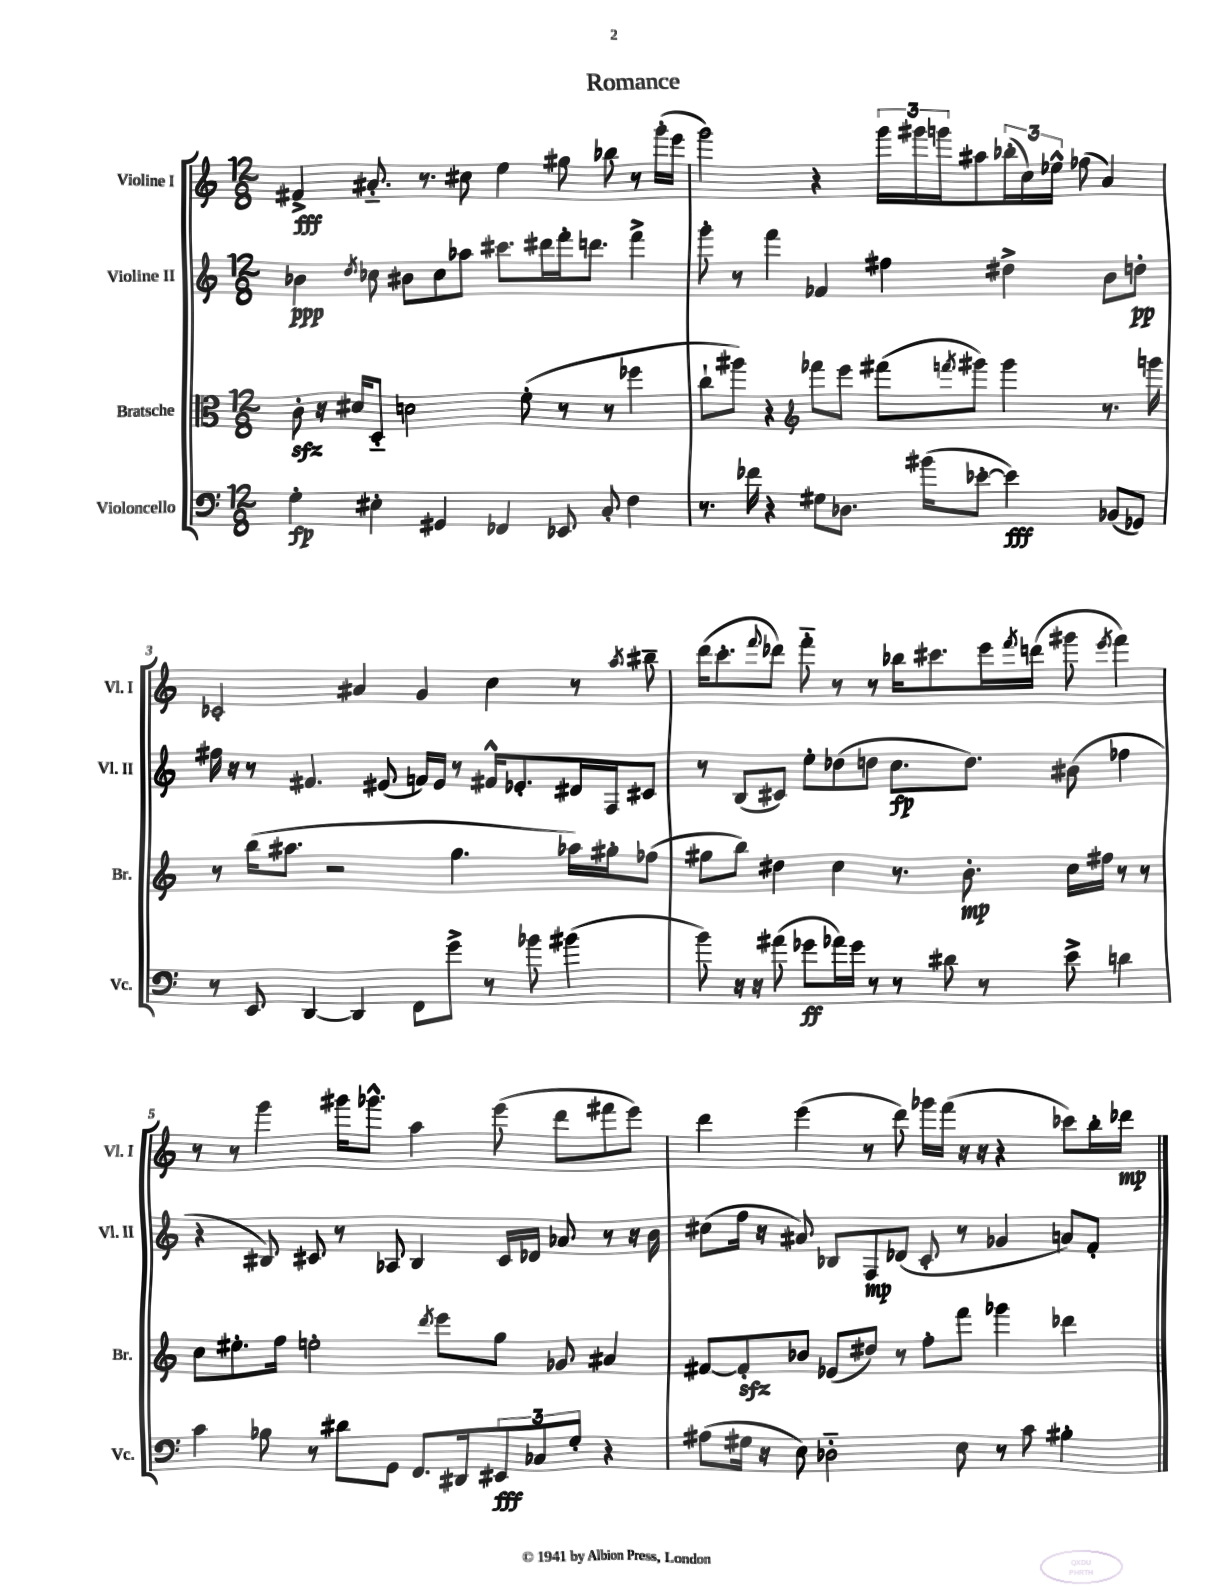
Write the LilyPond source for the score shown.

\header { title = "Romance" }
<<
\new StaffGroup <<
\new Staff = "s0" \with { instrumentName = "Violine I" shortInstrumentName = "Vl. I" } {
    \clef treble \key c \major \numericTimeSignature \time 12/8
    fis'4->\fff ais'8.-_ r8. cis''8 e''4 gis''8 bes''8 r8 g'''16-.( e'''16 |
    g'''2) r4 \tuplet 3/2 { g'''16 gis'''16 g'''16 } ais''8 \tuplet 3/2 { bes''16-.( c''16) ees''16-^ } fes''8( a'4) |
    ces'2-. ais'4 g'4 c''4 r8 \acciaccatura { a''8 } bis''8-- |
    d'''16( c'''8.-. \appoggiatura { f'''8 } des'''8) f'''8-_ r8 r8 bes''16 cis'''8. e'''16 \acciaccatura { f'''8 } d'''16( gis'''8 \acciaccatura { e'''8 } f'''4) |
    r8 r8 g'''4 gis'''16 ges'''8.-^ a''4 e'''8( d'''8 fis'''8 e'''8) |
    d'''4 e'''4( r8 d'''8) ges'''16 f'''16( r16 r16 r4 ces'''8) b''16-. des'''16\mp \bar "|." |
}
\new Staff = "s1" \with { instrumentName = "Violine II" shortInstrumentName = "Vl. II" } {
    \clef treble \key c \major \numericTimeSignature \time 12/8
    bes'4\ppp \acciaccatura { d''8 } ces''8 bis'8 ces''8 aes''8 cis'''8. dis'''16 f'''16-. d'''8. f'''4-> |
    g'''8-. r8 f'''4 fes'4 fis''4 dis''4-> b'8 d''8-.\pp |
    fis''16 r16 r8 fis'4. eis'8( f'16) eis'16 r8 fis'16-^ ees'8.-. dis'16 f16 cis'8 |
    r8 b8( cis'8) e''8-. des''8( d''8 c''8.\fp d''8.) bis'8( fes''4 |
    r4 bis8) cis'8 r8 aes8 bis4 cis'16 des'16 aes'8 r8 r16 b'16 |
    cis''8( f''16 r16 ais'8) bes8 f8\mp des'8( c'8-. r8 ges'4 a'8) f'8-. \bar "|." |
}
\new Staff = "s2" \with { instrumentName = "Bratsche" shortInstrumentName = "Br." } {
    \clef alto \key c \major \numericTimeSignature \time 12/8
    c'8-.\sfz r16 dis'16 d8-_ d'2 f'8-.( r8 r8 fes''4 |
    c''8-! ais''8) r4 \clef treble fes'''8 e'''8 fis'''8( \acciaccatura { f'''8 } gis'''8) gis'''4 r8. g'''16 |
    r8 b''16( ais''8. r2 g''4. aes''16) gis''16-. fes''8( |
    gis''8 b''8) dis''4 c''4 r8. b'8.-.\mp c''16 fis''16 r8 r8 |
    c''8 eis''8.-. f''16 e''2-. \acciaccatura { d'''8 } e'''8 g''8 ges'8 ais'4 |
    fis'8~ fis'8-.\sfz bes'8 ees'8( dis''8) r8 f''8-. f'''8 ges'''4 des'''4 \bar "|." |
}
\new Staff = "s3" \with { instrumentName = "Violoncello" shortInstrumentName = "Vc." } {
    \clef bass \key c \major \numericTimeSignature \time 12/8
    g4-.\fp eis4-. gis,4 fes,4 ees,8 c8-. f4 |
    r8. fes'16 r4 gis8 des8. bis'16( ees'8~-. ees'4\fff) bes,8( ges,8) |
    r8 e,8 d,4~ d,4 f,8 g'8-> r8 bes'8 bis'4( |
    b'8) r16 r16 ais'8( ges'8\ff aes'16) ges'16 r8 r8 dis'8 r8 e'8-> d'4 |
    c'4 bes8 r8 dis'8 g,8 f,8. dis,16 \tuplet 3/2 { eis,8\fff ces8 g8-. } r4 |
    ais8( gis16 r16 e8) des2-_ e8 r8 c'8 bis4-. \bar "|." |
}
>>
>>
